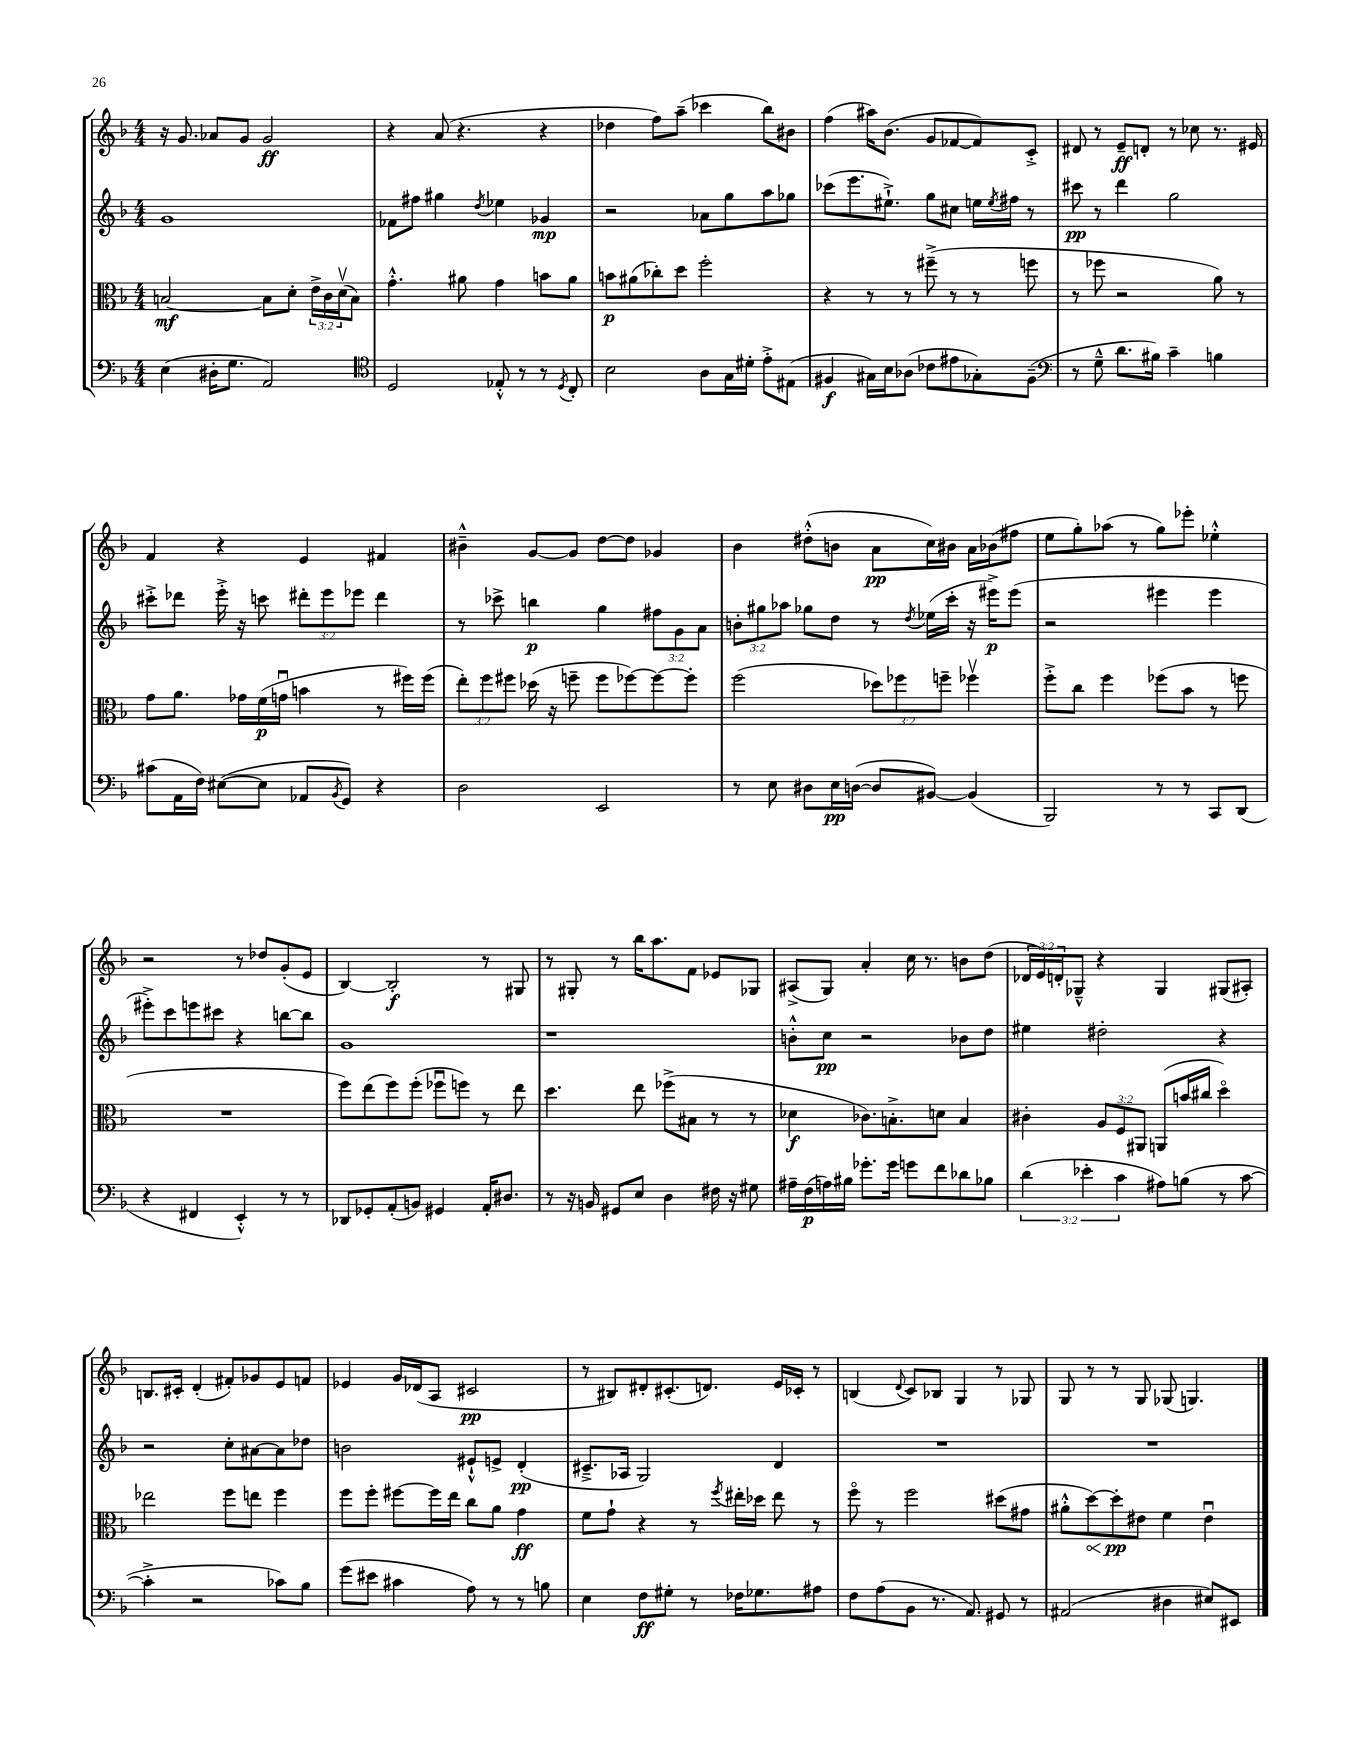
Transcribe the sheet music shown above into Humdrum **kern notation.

**kern	**dynam	**kern	**dynam	**kern	**dynam	**kern	**dynam
*part4	*part4	*part3	*part3	*part2	*part2	*part1	*part1
*staff4	*staff4	*staff3	*staff3	*staff2	*staff2	*staff1	*staff1
*clefF4	*	*clefC3	*	*clefG2	*	*clefG2	*
*k[b-]	*	*k[b-]	*	*k[b-]	*	*k[b-]	*
*M4/4	*	*M4/4	*	*M4/4	*	*M4/4	*
=9	=9	=9	=9	=9	=9	=9	=9
(4E\	.	[2Bn/	mf	1g	.	16r	.
.	.	.	.	.	.	8.g/	.
16D#X'\KL	.	.	.	.	.	8a-X/L	.
8.G\J	.	.	.	.	.	.	.
.	.	.	.	.	.	8g/J	.
2AA/)	.	8B\L]	.	.	.	2g/	ff
.	.	8d'\J	.	.	.	.	.
.	.	24e^\LL	.	.	.	.	.
.	.	24c\	.	.	.	.	.
.	.	(24dv\J	.	.	.	.	.
.	.	8B\J)	.	.	.	.	.
=10	=10	=10	=10	=10	=10	=10	=10
*clefC4	*	*	*	*	*	*	*
2D/	.	4.g'^^\	.	8f-X\L	.	4r	.
.	.	.	.	8ff#X\J	.	.	.
.	.	.	.	4gg#X\	.	(8a/	.
.	.	8a#X\	.	.	.	4.r	.
.	.	.	.	8qdd/	.	.	.
8E-X'^^/	.	4g\	.	4ee-X\	.	.	.
8r	.	.	.	.	.	.	.
8r	.	8bn\L	.	4g-X/	mp	4r	.
8qD/	.	.	.	.	.	.	.
8C'/	.	8a#\J	.	.	.	.	.
=11	=11	=11	=11	=11	=11	=11	=11
2B-\	.	8bn\L	p	2r	.	4dd-X\	.
.	.	(8a#X\	.	.	.	.	.
.	.	8cc-X'\)	.	.	.	8ff\L)	.
.	.	8dd\J	.	.	.	(8aa~\J	.
8A\L	.	2ff'\	.	8a-X\L	.	4ccc-X\	.
16G\L	.	.	.	8gg\	.	.	.
16d#X'\JJ	.	.	.	.	.	.	.
8e'^\L	.	.	.	8aa\	.	8bb-\L)	.
(8E#X\J	.	.	.	8gg-X\J	.	8b#X\J	.
=12	=12	=12	=12	=12	=12	=12	=12
4F#X/	f	4r	.	(8ccc-X\L	.	(4ff\	.
.	.	.	.	8.eee\	.	.	.
16G#X\LL)	.	8r	.	.	.	16aa#X\KL)	.
16B-\J	.	.	.	8.ee#X`^\J)	.	(8.b-\J	.
(8A-X\J	.	8r	.	.	.	.	.
8c-X\L	.	(8ff#X~^\	.	8gg\L	.	8g/L	.
8e#X\	.	8r	.	8cc#X\J	.	[8f-X/	.
8G-X'\)	.	8r	.	16een\LL	.	8f-/])	.
.	.	.	.	8qee/	.	.	.
.	.	.	.	16ff#X\JJ	.	.	.
(8F#~\J	.	8ffn\	.	8r	.	8c'^/J	.
=13	=13	=13	=13	=13	=13	=13	=13
*clefF4	*	*	*	*	*	*	*
8r	.	8r	.	8ccc#X\	pp	8d#X/	.
8G~^^\	.	8ff-X\	.	8r	.	8r	.
8.d\L	.	2r	.	4ddd\	.	8e~/L	ff
.	.	.	.	.	.	8dn'/J	.
16B#X\Jk)	.	.	.	.	.	.	.
4c~\	.	.	.	2gg\	.	8r	.
.	.	.	.	.	.	8cc-X\	.
4Bn\	.	8a\)	.	.	.	8.r	.
.	.	8r	.	.	.	.	.
.	.	.	.	.	.	16e#X/	.
!!LO:LB:g=z
=14	=14	=14	=14	=14	=14	=14	=14
(8c#X\L	.	8g\L	.	8ccc#X'^\L	.	4f/	.
16AA\L	.	8.a\J	.	8ddd-X\J	.	.	.
16F\JJ)	.	.	.	.	.	.	.
([8E#X\L	.	.	.	16eee'^\	.	4r	.
.	.	16g-X\LL	.	16r	.	.	.
8E#\J]	.	(16f\	p	8cccn\	.	.	.
.	.	16gnu\JJ	.	.	.	.	.
8AA-X/L	.	4bn\	.	12ddd#X'\L	.	4e/	.
.	.	.	.	12eee\	.	.	.
8qBB-/	.	.	.	.	.	.	.
8GG/J)	.	.	.	.	.	.	.
.	.	.	.	12eee-X\J	.	.	.
4r	.	8r	.	4ddd#\	.	4f#X/	.
.	.	16ff#X\LL)	.	.	.	.	.
.	.	(16ff#\JJ	.	.	.	.	.
=15	=15	=15	=15	=15	=15	=15	=15
2D\	.	12ee'\L)	.	8r	.	4b#X~^^\	.
.	.	12ff\	.	.	.	.	.
.	.	.	.	8ccc-X^\	.	.	.
.	.	12ff#X\J	.	.	.	.	.
.	.	(16dd-X\	.	4bbn\	p	[8g/L	.
.	.	16r	.	.	.	.	.
.	.	8ffn~\	.	.	.	8g/J]	.
2EE/	.	8ff\L	.	4gg\	.	[8dd\L	.
.	.	[8ff-X\)	.	.	.	8dd\J]	.
.	.	8ff-\_	.	12ff#X\L	.	4g-X/	.
.	.	.	.	12g\	.	.	.
.	.	8ff-'\J]	.	.	.	.	.
.	.	.	.	12a\J	.	.	.
=16	=16	=16	=16	=16	=16	=16	=16
8r	.	(2ff\	.	12bn'\L	.	4b-\	.
.	.	.	.	12gg#X\	.	.	.
8E\	.	.	.	.	.	.	.
.	.	.	.	12aa-X\J	.	.	.
8D#X\L	.	.	.	8gg-X\L	.	(8dd#X'^^\L	.
16E\L	pp	.	.	8dd\J	.	8bn\J	.
([16Dn\JJ	.	.	.	.	.	.	.
8D/L]	.	12dd-X\L)	.	8r	.	8a\L	pp
.	.	12ff-X\	.	.	.	.	.
.	.	.	.	8qdd/	.	.	.
[8BB#X/J)	.	.	.	(16ee-X\LL	.	16cc\L)	.
.	.	12ffn~\J	.	.	.	.	.
.	.	.	.	16ccc'\JJ	.	16b#X\JJ	.
(4BB#/]	.	4ff-Xv\	.	16r	.	16a\LL	.
.	.	.	.	16eee#X^\KL)	p	(16b-X\J	.
.	.	.	.	(8eee#\J	.	8ff#X\J	.
=17	=17	=17	=17	=17	=17	=17	=17
2BBB-/)	.	8ff'^\L	.	2r	.	8ee\L	.
.	.	8cc\J	.	.	.	8gg'\)	.
.	.	4ff\	.	.	.	(8aa-X\J	.
.	.	.	.	.	.	8r	.
8r	.	(8ff-X\L	.	4eee#X\	.	8gg\L)	.
8r	.	8b-\J	.	.	.	8eee-X'\J	.
8CC/L	.	8r	.	4eee#\	.	4ee-X'^^\	.
(8DD/J	.	8ffn\	.	.	.	.	.
!!LO:LB:g=z
=18	=18	=18	=18	=18	=18	=18	=18
4r	.	1r	.	8eee#X'^\L)	.	2r	.
.	.	.	.	8ccc\	.	.	.
4FF#X/	.	.	.	8eeen\	.	.	.
.	.	.	.	8ccc#X\J	.	.	.
4EE'^^/)	.	.	.	4r	.	8r	.
.	.	.	.	.	.	8dd-X/L	.
8r	.	.	.	[8bbn\L	.	(8g'/	.
8r	.	.	.	8bb\J]	.	8e/J	.
=19	=19	=19	=19	=19	=19	=19	=19
8DD-X/L	.	8ff\L)	.	1g	.	[4B-/)	.
8GG-X'/	.	(8ee\	.	.	.	.	.
(8AA'/	.	8ff\)	.	.	.	2B-'/]	f
8BBn/J)	.	(8ff'\J	.	.	.	.	.
4GG#X/	.	8ff-Xu\L	.	.	.	.	.
.	.	8ffn\J)	.	.	.	.	.
16AA'/KL	.	8r	.	.	.	8r	.
8.D#X/J	.	.	.	.	.	.	.
.	.	8ee\	.	.	.	8G#X/	.
=20	=20	=20	=20	=20	=20	=20	=20
8r	.	4.dd\	.	1r	.	8r	.
16r	.	.	.	.	.	8G#X'/	.
16BBn/	.	.	.	.	.	.	.
8GG#X/L	.	.	.	.	.	8r	.
8E/J	.	8ee\	.	.	.	16bb-\KL	.
.	.	.	.	.	.	8.aa\	.
4D\	.	(8ff-X^\L	.	.	.	.	.
.	.	8B#X\J	.	.	.	8f\J	.
16F#X\	.	8r	.	.	.	8e-X/L	.
16r	.	.	.	.	.	.	.
8G#X\	.	8r	.	.	.	8G-X/J	.
=21	=21	=21	=21	=21	=21	=21	=21
16A#X~\LL	.	4d-X\	f	8bn'^^\L	.	(8A#X^/L	.
(16F\	p	.	.	.	.	.	.
16An\)	.	.	.	8cc\J	pp	8G/J)	.
16B#X\JJ	.	.	.	.	.	.	.
8.g-X'\L	.	8.c-X\L)	.	2r	.	4a'/	.
16g-\Jk	.	8.Bn'^\	.	.	.	.	.
8gn\L	.	.	.	.	.	16cc\	.
.	.	.	.	.	.	8.r	.
8f\	.	8dn\J	.	.	.	.	.
8d-X\	.	4B/	.	8b-X\L	.	8bn\L	.
8B-X\J	.	.	.	8dd\J	.	(8dd\J	.
=22	=22	=22	=22	=22	=22	=22	=22
(6d\	.	4c#X'\	.	4ee#X\	.	24d-X/LL	.
.	.	.	.	.	.	24e/)	.
.	.	.	.	.	.	24dn'/J	.
.	.	.	.	.	.	8G-X~^^/J	.
6e-X'\	.	.	.	.	.	.	.
.	.	12A/L	.	2dd#X'\	.	4r	.
6c\	.	12F/	.	.	.	.	.
.	.	12AA#X/J	.	.	.	.	.
8A#X\L)	.	(8AAn/L	.	.	.	4G-/	.
(8Bn\J	.	16bn/L	.	.	.	.	.
.	.	16cc#X/JJ	.	.	.	.	.
8r	.	4dd\)	.	4r	.	(8G#X/L	.
[8c\	.	.	.	.	.	8A#X'/J)	.
!!LO:LB:g=z
=23	=23	=23	=23	=23	=23	=23	=23
4c'^\]	.	2ee-X\	.	2r	.	8.Bn/L	.
.	.	.	.	.	.	16c#X'/Jk	.
2r	.	.	.	.	.	(4d'/	.
.	.	8ff\L	.	8cc'\L	.	8f#X'/L)	.
.	.	8een\J	.	[8a#X\	.	8g-X/	.
8c-X\L)	.	4ff\	.	8a#\]	.	8e/	.
8B-\J	.	.	.	8dd-X\J	.	8fn/J	.
=24	=24	=24	=24	=24	=24	=24	=24
(8g\L	.	8ff\L	.	2bn\	.	4e-X/	.
8e#X\J	.	8ff'\J	.	.	.	.	.
4c#X\	.	[8ff#X\L	.	.	.	16g/LL	.
.	.	.	.	.	.	(16d-X/J	.
.	.	16ff#\L]	.	.	.	8A/J	.
.	.	16ee\JJ	.	.	.	.	.
8A\)	.	8cc\L	.	8e#X`^^/L	.	2c#X/	pp
8r	.	8a\J	.	8en^/J	.	.	.
8r	.	4g\	ff	(4d'/	pp	.	.
8Bn\	.	.	.	.	.	.	.
=25	=25	=25	=25	=25	=25	=25	=25
4E\	.	8f\L	.	8.c#X~^/L	.	8r	.
.	.	8g`\J	.	.	.	8B#X/L)	.
.	.	.	.	16A-X/Jk	.	.	.
8F\L	ff	4r	.	2G/)	.	8d#X'/	.
8G#X'\J	.	.	.	.	.	(8.c#X'/	.
8r	.	8r	.	.	.	.	.
.	.	.	.	.	.	8.dn/J)	.
.	.	8qff/	.	.	.	.	.
16F-X\KL	.	16ee#X'\LL	.	.	.	.	.
8.G-X\	.	16dd-X\JJ	.	.	.	.	.
.	.	8ee#\	.	4d/	.	16e/LL	.
.	.	.	.	.	.	16c-X'/JJ	.
8A#X\J	.	8r	.	.	.	8r	.
=26	=26	=26	=26	=26	=26	=26	=26
8F\L	.	8ff\	.	1r	.	(4Bn/	.
(8A\	.	8r	.	.	.	.	.
.	.	.	.	.	.	8qqd/	.
8BB-\J	.	2ff\	.	.	.	8c/L)	.
8.r	.	.	.	.	.	8B-X/J	.
.	.	.	.	.	.	4G/	.
8.AA/)	.	.	.	.	.	.	.
8GG#X/	.	(8dd#X\L	.	.	.	8r	.
8r	.	8g#X\J	.	.	.	8G-X/	.
=27	=27	=27	=27	=27	=27	=27	=27
(2AA#X/	.	8a#X'^^\L	.	1r	.	8G/	.
!	!	!	!LO:HP:b	!	!	!	!
.	.	[8dd\)	<	.	.	8r	.
.	.	8dd'\]	pp	.	.	8r	.
.	.	8e#X\J	[	.	.	8G/	.
4D#X\	.	4f\	.	.	.	(8G-X/	.
.	.	.	.	.	.	4.Gn/)	.
8E#X/L)	.	4e#u\	.	.	.	.	.
8EE#X/J	.	.	.	.	.	.	.
==	==	==	==	==	==	==	==
*-	*-	*-	*-	*-	*-	*-	*-
